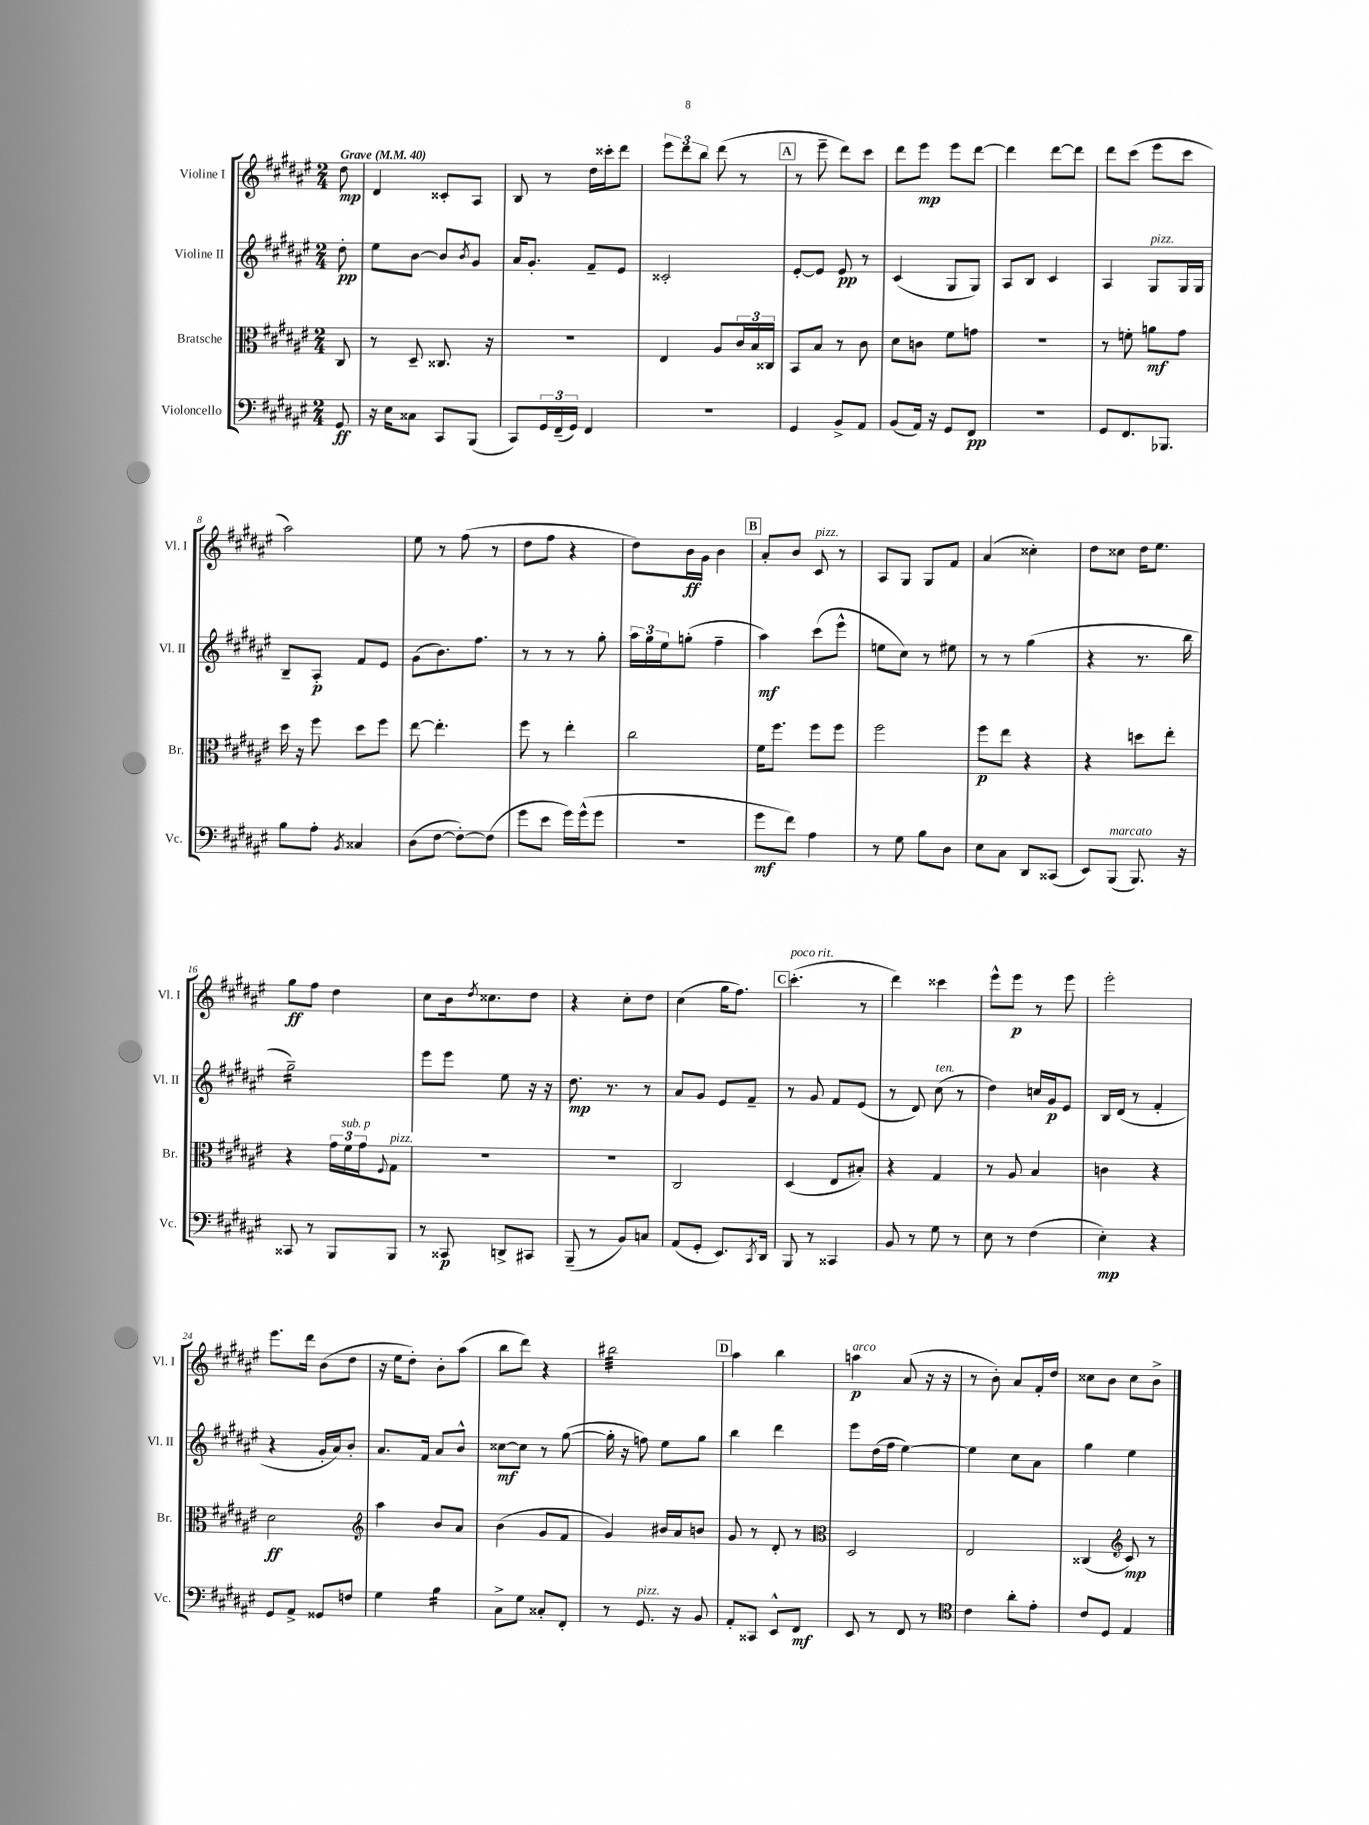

**kern	**kern	**kern	**kern
*staff4	*staff3	*staff2	*staff1
*clefF4	*clefC3	*clefG2	*clefG2
*k[f#c#g#d#a#e#]	*k[f#c#g#d#a#e#]	*k[f#c#g#d#a#e#]	*k[f#c#g#d#a#e#]
*M2/4	*M2/4	*M2/4	*M2/4
*MM40	*MM40	*MM40	*MM40
8GG#	8C#	8dd#'	8dd#
=	=	=	=
16r	8r	8ee#	4d#
16E#	.	.	.
8C##	8D#~	[8b	.
8CC#	8.C##	8b]	8c##'
.	.	8qb	.
(8BBB	.	8g#	8A#
.	16r	.	.
=	=	=	=
8CC#)	2r	16a#	8B
.	.	8.g#'	.
24GG#	.	.	8r
(24FF#~	.	.	.
24GG#)	.	.	.
4FF#	.	8f#~	16dd#
.	.	.	16ccc##'
.	.	8e#	8ddd#
=	=	=	=
2r	4E#	2c##'	12eee#
.	.	.	12ddd#
.	.	.	12bb
.	8A#	.	(8ddd#
.	24c#	.	8r
.	24B	.	.
.	24C##	.	.
=	=	=	=
4GG#	8BB	[8e#'	8r
.	8B	8e#]	8eee#~
8BB^	8r	8e#	8ddd#)
8AA#	8c#	8r	8ccc#
=	=	=	=
(8BB	8d#	(4c#	8ddd#
16AA#)	8c	.	8eee#
16r	.	.	.
8GG#	8f#	8G#	8eee#
8FF#	8g	8G#)	[8ddd#
=	=	=	=
2r	2r	8A#	4ddd#]
.	.	8B	.
.	.	4c#	[8ddd#
.	.	.	8ddd#]
=	=	=	=
8GG#	8r	4A#	8ddd#
8.FF#	8f'	.	(8ccc#
.	8a	8G#	8eee#
8.BBB-	.	.	.
.	8g#	16G#	8ccc#
.	.	16G#	.
=	=	=	=
8B	16dd#	8B~	2aa#)
.	16r	.	.
8A#'	8ff#	8A#'	.
8qBB	.	.	.
4C##	8dd#	8f#	.
.	8ff#	8e#	.
=	=	=	=
(8D#	[8ee#	(8g#	8ee#
[8F#	4.ee#']	8.b)	8r
8F#'_)	.	.	(8ff#
.	.	8.ff#	.
(8F#]	.	.	8r
=	=	=	=
8g#	8ff#	8r	8dd#
8e#	8r	8r	8ff#
16g#)	4ee#'	8r	4r
(16g#^^	.	.	.
8g#	.	8gg#'	.
=	=	=	=
2r	2cc#	24aa#	8dd#)
.	.	24gg#	.
.	.	24ee#	.
.	.	(8gg'	16b
.	.	.	16g#
.	.	4ff#~	4b
=	=	=	=
8g#	16f#	4aa#)	8a#'
.	8.ff#	.	.
8f#)	.	.	8b
4A#	8ff#	(8ccc#	8c#
.	8ff#	8eee#^^	8r
=	=	=	=
8r	2ff#	8ee	8A#
8G#	.	8cc#)	8G#
8B	.	8r	8G#
8D#	.	8ee#	8f#
=	=	=	=
8E#	8ff#	8r	(4a#
8C#	8ee#	8r	.
8DD#	4r	(4gg#	4cc##')
(8CC##	.	.	.
=	=	=	=
8EE#)	4r	4r	8dd#
(8BBB	.	.	8cc##
8.BBB)	8dd	8.r	16dd#
.	.	.	8.ee#
.	8ee#'	.	.
16r	.	16bb	.
=	=	=	=
8CC##	4r	2gg#~)	8gg#
8r	.	.	8ff#
8BBB	24g#	.	4dd#
.	24f#	.	.
.	24g#	.	.
.	8qqF#	.	.
8BBB	8G#	.	.
=	=	=	=
8r	2r	8eee#	8cc#
8CC##	.	8eee#	16b
.	.	.	8qdd#
.	.	.	8.cc##
8DD^	.	8ee#	.
8CC#	.	16r	8dd#
.	.	16r	.
=	=	=	=
(8BBB~	2r	8.dd#	4r
8r	.	.	.
.	.	8.r	.
8BB)	.	.	8cc#'
8C	.	8r	8dd#
=	=	=	=
(8AA#	2C#	8a#	(4cc#
8GG#'	.	8g#	.
8.EE#)	.	8e#	16gg#
.	.	.	8.ff#)
.	.	8f#~	.
8qCC#	.	.	.
16DD#	.	.	.
=	=	=	=
8BBB	(4D#	8r	(4.ccc#'
8r	.	8g#	.
4CC##	8E#	8f#	.
.	8B#')	(8e#	8r
=	=	=	=
8BB	4r	8r	4ddd#)
8r	.	8d#)	.
8G#	4G#	(8cc#	4ccc##
8r	.	8r	.
=	=	=	=
8E#	8r	4dd#)	8eee#^^
8r	8A#	.	8eee#
(4F#	4B	16cc	8r
.	.	16g#	.
.	.	8e#	8eee#
=	=	=	=
4E#')	4c	16B	2eee#'
.	.	(16d#	.
.	.	8r	.
4r	4r	4f#'	.
=	=	=	=
8GG#	2d#	4r	8.eee#
8AA#^	.	.	.
.	.	.	16ddd#
8GG##	.	16g#'	(8b
.	.	16a#)	.
8F	.	8b'	8dd#
=	=	=	=
*	*clefG2	*	*
4G#	4aa#	8.a#	16r
.	.	.	16ee#
.	.	.	8dd#')
.	.	16f#	.
4B	8b	8a#	8b'
.	8a#	8b^^	(8aa#
=	=	=	=
8C#^	(4b	[8cc##	8bb
8G#	.	8cc##]	8ddd#)
8C##'	8g#	8r	4r
8FF#'	8f#	([8gg#	.
=	=	=	=
8r	4g#)	16gg#']	2bb#
.	.	16r	.
8.GG#	.	8ff)	.
.	16b#	8ee#	.
16r	16a#	.	.
8BB	8b	8gg#	.
=	=	=	=
8AA#'	8g#	4bb	4aa#
8CC##	8r	.	.
8EE#^^	8d#'	4ddd#	4bb
8FF#	8r	.	.
=	=	=	=
*	*clefC3	*	*
8EE#	2D#	8eee#	4aa
8r	.	(16dd#	.
.	.	16ff#	.
8FF#	.	[4ee#)	(8a#
8r	.	.	16r
.	.	.	16r
=	=	=	=
*clefC4	*	*	*
4c#	2E#	4ee#]	8r
.	.	.	8b')
8a#'	.	8cc#	8a#
8e#'	.	8a#	16f#'
.	.	.	16dd#
=	=	=	=
8c#	(4C##	4gg#	8cc##
8D#	.	.	8b
*	*clefG2	*	*
4E#	8c#)	4ee#	8cc##
.	8r	.	8b^
==	==	==	==
*-	*-	*-	*-
